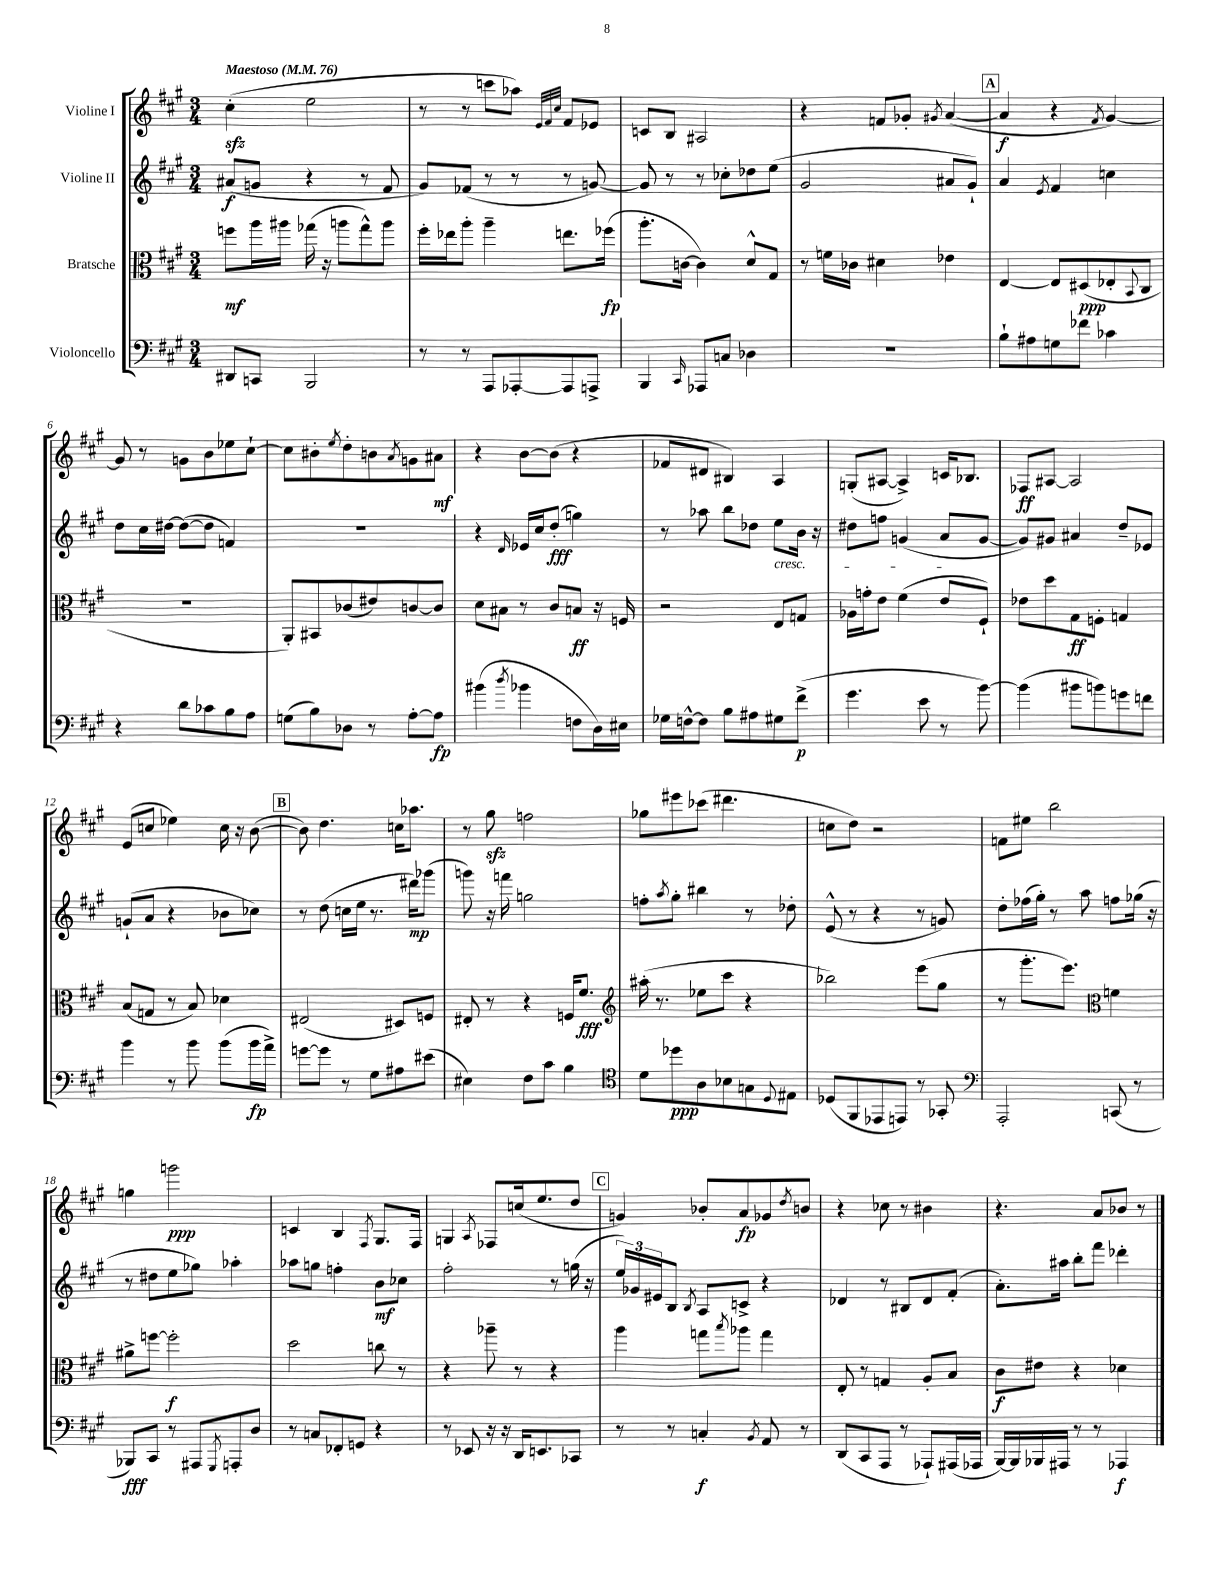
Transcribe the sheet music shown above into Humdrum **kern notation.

**kern	**dynam	**kern	**dynam	**kern	**dynam	**kern	**dynam
*part4	*part4	*part3	*part3	*part2	*part2	*part1	*part1
*staff4	*staff4	*staff3	*staff3	*staff2	*staff2	*staff1	*staff1
*I"Violoncello	*	*I"Bratsche	*	*I"Violine II	*	*I"Violine I	*
*clefF4	*	*clefC3	*	*clefG2	*	*clefG2	*
*k[f#c#g#]	*	*k[f#c#g#]	*	*k[f#c#g#]	*	*k[f#c#g#]	*
*M3/4	*	*M3/4	*	*M3/4	*	*M3/4	*
*MM76	*	*MM76	*	*MM76	*	*MM76	*
=1	=1	=1	=1	=1	=1	=1	=1
!	!	!	!	!	!	!LO:TX:a:B:t=Maestoso	!
8DD#X/L	.	8ffn\L	mf	(8a#X/L	f	(4cc#zz'\	.
8CCn/J	.	16aa\L	.	8gn/J	.	.	.
.	.	16aa#X\JJ	.	.	.	.	.
2BBB/	.	(16gg-X\	.	4r	.	2ee\	.
.	.	16r	.	.	.	.	.
.	.	8aan\L	.	.	.	.	.
.	.	8gg-^^\)	.	8r	.	.	.
.	.	8aa\J	.	8f#/	.	.	.
=2	=2	=2	=2	=2	=2	=2	=2
8r	.	16ff#'\LL	.	8g#/L)	.	8r	.
.	.	16ee-X\J	.	.	.	.	.
8r	.	8aa'\J	.	(8f-X/J	.	8r	.
8AAA/L	.	4aa~\	.	8r	.	8cccn\L	.
[8AAA-X'/	.	.	.	8r	.	8aa-X\J)	.
.	.	.	.	.	.	32qqe/LLL	.
.	.	.	.	.	.	32qqf#/	.
.	.	.	.	.	.	32qqcc#/JJJ	.
8AAA-/]	.	8.een\L	.	8r	.	8f#/L	.
8AAAn^/J	.	.	.	[8gn/)	.	8e-X/J	.
.	.	(16ff-X\Jk	fp	.	.	.	.
=3	=3	=3	=3	=3	=3	=3	=3
4BBB/	.	8.aa'\L	.	8g/]	.	8cn/L	.
.	.	.	.	8r	.	8B/J	.
.	.	[16cn\Jk	.	.	.	.	.
16qqCC#/	.	.	.	.	.	.	.
8AAA-X/L	.	4c\])	.	8r	.	2A#X/	.
8Cn/J	.	.	.	8cc-X'\L	.	.	.
4D-X\	.	8d^^/L	.	8dd-X\	.	.	.
.	.	8G#/J	.	(8ee\J	.	.	.
=4	=4	=4	=4	=4	=4	=4	=4
2.r	.	8r	.	2g#/	.	4r	.
.	.	16fn\LL	.	.	.	.	.
.	.	16c-X\JJ	.	.	.	.	.
.	.	4d#X\	.	.	.	8fn/L	.
.	.	.	.	.	.	8g-X'/J	.
.	.	.	.	.	.	8qg#X/	.
.	.	4e-X\	.	8a#X/L	.	([4a/	.
.	.	.	.	8g#`/J)	.	.	.
!!LO:REH:place=s1:t=A
=5	=5	=5	=5	=5	=5	=5	=5
8B`\L	.	[4E/	.	4a/	.	4a/]	f
8A#X\	.	.	.	.	.	.	.
.	.	.	.	8qe/	.	.	.
8Gn\	.	8E/L]	.	4f#/	.	4r	.
8f-X\J	.	(8D#X/	ppp	.	.	.	.
.	.	.	.	.	.	8qf#/	.
4c-X\	.	8E-X'/	.	4ccn\	.	[4g#/)	.
.	.	8qqBB/	.	.	.	.	.
.	.	8C#/J	.	.	.	.	.
!!LO:LB:g=z
=6	=6	=6	=6	=6	=6	=6	=6
4r	.	2.r	.	8dd\L	.	8g#/]	.
.	.	.	.	16cc#\L	.	8r	.
.	.	.	.	[16dd#X\JJ	.	.	.
8d\L	.	.	.	(8dd#\L_	.	8gn\L	.
8c-X\	.	.	.	8dd#\J]	.	8b\	.
8B\	.	.	.	4fn/)	.	8ee-X\	.
8A\J	.	.	.	.	.	[8cc#`\J	.
=7	=7	=7	=7	=7	=7	=7	=7
(8Gn\L	.	8AA'/L)	.	2.r	.	8cc#\L]	.
8B\)	.	8BB#X/	.	.	.	8b#X'\	.
.	.	.	.	.	.	8qee/	.
8D-X\J	.	(8c-X/	.	.	.	8dd'\	.
8r	.	8e#X/)	.	.	.	8bn\	.
.	.	.	.	.	.	8qa/	.
[8A'\L	.	[8cn/	.	.	.	8gn\	.
8A\J]	fp	8c/J]	.	.	.	8a#X\J	mf
=8	=8	=8	=8	=8	=8	=8	=8
(4b#X\	.	8d\L	.	4r	.	4r	.
.	.	8B#X\J	.	.	.	.	.
8qdd/	.	.	.	16qqd/	.	.	.
4b-X\	.	8r	.	16e-X/LL	.	[8b\L	.
.	.	.	.	16cc#/J	.	.	.
.	.	8c#/L	.	(8dd'/J	fff	(8b\J]	.
8Fn\L	.	8Bn/J	ff	4ggn\)	.	4r	.
16D\L)	.	16r	.	.	.	.	.
16E#X\JJ	.	16Fn/	.	.	.	.	.
=9	=9	=9	=9	=9	=9	=9	=9
16G-X\LL	.	2r	.	8r	.	8f-X/L	.
[16Fn^^\J	.	.	.	.	.	.	.
8F\J]	.	.	.	8aa-X\	.	8d#X/J	.
8B\L	.	.	.	8bb\L	.	4B#X/)	.
8A#X\	.	.	.	8dd-X\J	.	.	.
!	!	!	!	!LO:TX:b:i:t=cresc.	!	!	!
8G#X\	.	8E/L	.	8ee\L	.	4A/	.
(8f#^\J	p	8Gn/J	.	16b\Jk	.	.	.
.	.	.	.	16r	.	.	.
=10	=10	=10	=10	=10	=10	=10	=10
4.g#\	.	16A-X\LL	.	8dd#X\L	.	(8Gn'/L	.
.	.	16gn'\J	.	.	.	.	.
.	.	8e\J	.	8ffn\J	.	[8A#X/J	.
.	.	(4f#\	.	(4gn/	.	4A#^/])	.
8e\	.	.	.	.	.	.	.
8r	.	8e/L	.	8a/L	.	16cn/KL	.
.	.	.	.	.	.	8.B-X/J	.
[8b\)	.	8F#`/J)	.	[8g/J	.	.	.
=11	=11	=11	=11	=11	=11	=11	=11
(4b\]	.	8e-X\L	.	8g/L])	.	8F-X/L	ff
.	.	8dd\	.	8g#X/J	.	[8A#X/J	.
8b#X\L	.	8G#\	ff	4a#X/	.	2A#/]	.
8bn\)	.	8Fn'\J	.	.	.	.	.
8gn\	.	4Gn/	.	8dd~/L	.	.	.
8fn\J	.	.	.	8e-X/J	.	.	.
!!LO:LB:g=z
=12	=12	=12	=12	=12	=12	=12	=12
4b\	.	(8B/L	.	(8gn`/L	.	(8e/L	.
.	.	8Gn/J	.	8a/J	.	8ccn/J	.
8r	.	8r	.	4r	.	4ee-X\)	.
8b\	.	8B/)	.	.	.	.	.
(8b\L	.	4d-X\	.	8b-X\L	.	16cc\	.
.	.	.	.	.	.	16r	.
16b\L	fp	.	.	8cc-X\J)	.	([8b\	.
16a^\JJ)	.	.	.	.	.	.	.
!!LO:REH:place=s1:t=B
=13	=13	=13	=13	=13	=13	=13	=13
[8gn\L	.	(2E#X/	.	8r	.	8b\])	.
8g\J]	.	.	.	(8dd\	.	4.dd\	.
8r	.	.	.	16ccn\LL	.	.	.
.	.	.	.	16ee\JJ	.	.	.
8G#\L	.	.	.	8.r	.	.	.
8A#X\	.	8D#X/L)	.	.	.	16ccn\KL	.
.	.	.	.	16ddd#X\KL)	mp	8.aa-X\J	.
(8e#X\J	.	8Fn/J	.	(8ggg-X\J	.	.	.
=14	=14	=14	=14	=14	=14	=14	=14
4E#X\)	.	8E#X'/	.	8gggn\)	.	8r	.
.	.	8r	.	16r	.	8gg#zz\	.
.	.	.	.	16fffn\	.	.	.
8F#\L	.	4r	.	2ggn\	.	2ffn\	.
8c#\J	.	.	.	.	.	.	.
4B\	.	16Fn/KL	.	.	.	.	.
.	.	8.f#/J	fff	.	.	.	.
=15	=15	=15	=15	=15	=15	=15	=15
*clefC4	*	*clefG2	*	*	*	*	*
8d\L	.	(16aa#X'\	.	8ffn'\L	.	8gg-X\L	.
.	.	8.r	.	.	.	.	.
.	.	.	.	8qaa/	.	.	.
8dd-X\	ppp	.	.	8gg#'\J	.	8eee#X\	.
8A\	.	8ee-X\L	.	4bb#X\	.	(8ccc-X\J	.
8B-X\	.	8ccc#\J	.	.	.	4.ddd#X\	.
8Gn\	.	4r	.	8r	.	.	.
8qqD/	.	.	.	.	.	.	.
8E#X\J	.	.	.	8dd-X'\	.	.	.
=16	=16	=16	=16	=16	=16	=16	=16
(8D-X/L	.	2bb-X\)	.	(8e^^/	.	8ccn\L	.
8FF#/	.	.	.	8r	.	8dd\J)	.
8EE-X/	.	.	.	4r	.	2r	.
8EEn/J)	.	.	.	.	.	.	.
8r	.	(8eee\L	.	8r	.	.	.
8GG-X'/	.	8gg#\J	.	8gn/)	.	.	.
=17	=17	=17	=17	=17	=17	=17	=17
*clefF4	*	*	*	*	*	*	*
2AAA'/	.	8r	.	8dd'\L	.	8fn\L	.
.	.	8.ggg#'\L	.	(16ff-X\L	.	8ee#X\J	.
.	.	.	.	16gg#'\JJ)	.	.	.
.	.	.	.	8r	.	2bb\	.
.	.	8.eee\J)	.	.	.	.	.
.	.	.	.	8aa\	.	.	.
*	*	*clefC3	*	*	*	*	*
(8CCn/	.	4fn\	.	8ffn\L	.	.	.
8r	.	.	.	(16gg-X\Jk	.	.	.
.	.	.	.	16r	.	.	.
!!LO:LB:g=z
=18	=18	=18	=18	=18	=18	=18	=18
8BBB-X/L)	fff	8a#X^\L	.	8r	.	4ggn\	.
8CC#/J	.	[8ffn\J	.	8dd#X\L	.	.	.
8r	.	2ff'\]	f	8ee\	.	2gggn\	ppp
8AAA#X/L	.	.	.	8gg-X\J)	.	.	.
8qGGG#/	.	.	.	.	.	.	.
8AAAn'/	.	.	.	4aa-X'\	.	.	.
8D/J	.	.	.	.	.	.	.
=19	=19	=19	=19	=19	=19	=19	=19
8r	.	2dd\	.	8aa-X\L	.	4cn/	.
8Cn/L	.	.	.	8ggn\J	.	.	.
8FF-X'/	.	.	.	4ffn'\	.	4B/	.
8GGn/J	.	.	.	.	.	.	.
.	.	.	.	.	.	8qF#/	.
4r	.	8ccn\	.	8b\L	mf	8.G#/L	.
.	.	8r	.	8cc-X\J	.	.	.
.	.	.	.	.	.	16F#/Jk	.
=20	=20	=20	=20	=20	=20	=20	=20
8r	.	4r	.	2ff#'\	.	4Gn/	.
8EE-X/	.	.	.	.	.	.	.
.	.	.	.	.	.	8qA/	.
16r	.	8aa-X~\	.	.	.	8F-X/L	.
16r	.	.	.	.	.	.	.
16DD/KL	.	8r	.	.	.	(16ccn/k	.
8.EEn/	.	.	.	.	.	8.ee/	.
.	.	4r	.	8r	.	.	.
8CC-X/J	.	.	.	(16ggn\	.	8dd/J	.
.	.	.	.	16r	.	.	.
!!LO:REH:place=s1:t=C
=21	=21	=21	=21	=21	=21	=21	=21
8r	.	4aa\	.	24ee/LL)	.	4gn/)	.
.	.	.	.	24g-X/	.	.	.
.	.	.	.	24e#X/J	.	.	.
8r	.	.	.	8B/J	.	.	.
.	.	.	.	8qB/	.	.	.
4Cn'/	f	8ggn\L	.	8A/L	.	8b-X'/L	.
.	.	8qbb/	.	.	.	.	.
.	.	8aa-X\J	.	8cn^/J	.	8a/	fp
8qBB/	.	.	.	.	.	.	.
8AA/	.	4gg\	.	4r	.	8g-X/	.
.	.	.	.	.	.	8qdd/	.
8r	.	.	.	.	.	8bn/J	.
=22	=22	=22	=22	=22	=22	=22	=22
(8DD/L	.	8E'/	.	4d-X/	.	4r	.
8CC#/	.	8r	.	.	.	.	.
8AAA/J	.	4Gn/	.	8r	.	8cc-X\	.
8r	.	.	.	8B#X/L	.	8r	.
8AAA-X`/L)	.	8A'/L	.	8d-/	.	4b#X\	.
(16AAA#X/L	.	8B/J	.	(8f#'/J	.	.	.
16AAA-X/JJ	.	.	.	.	.	.	.
=23	=23	=23	=23	=23	=23	=23	=23
[16BBB/LL)	.	8c#\L	f	8.a'\L)	.	4.r	.
16BBB/]	.	.	.	.	.	.	.
16BBB-X/	.	8e#X\J	.	.	.	.	.
16AAA#X/JJ	.	.	.	16aa#X\Jk	.	.	.
8r	.	4r	.	8bb'\L	.	.	.
8r	.	.	.	8fff#\J	.	8a/L	.
4AAA-X/	f	4d-X\	.	4ddd-X'\	.	8b-X/J	.
.	.	.	.	.	.	8r	.
==	==	==	==	==	==	==	==
*-	*-	*-	*-	*-	*-	*-	*-
